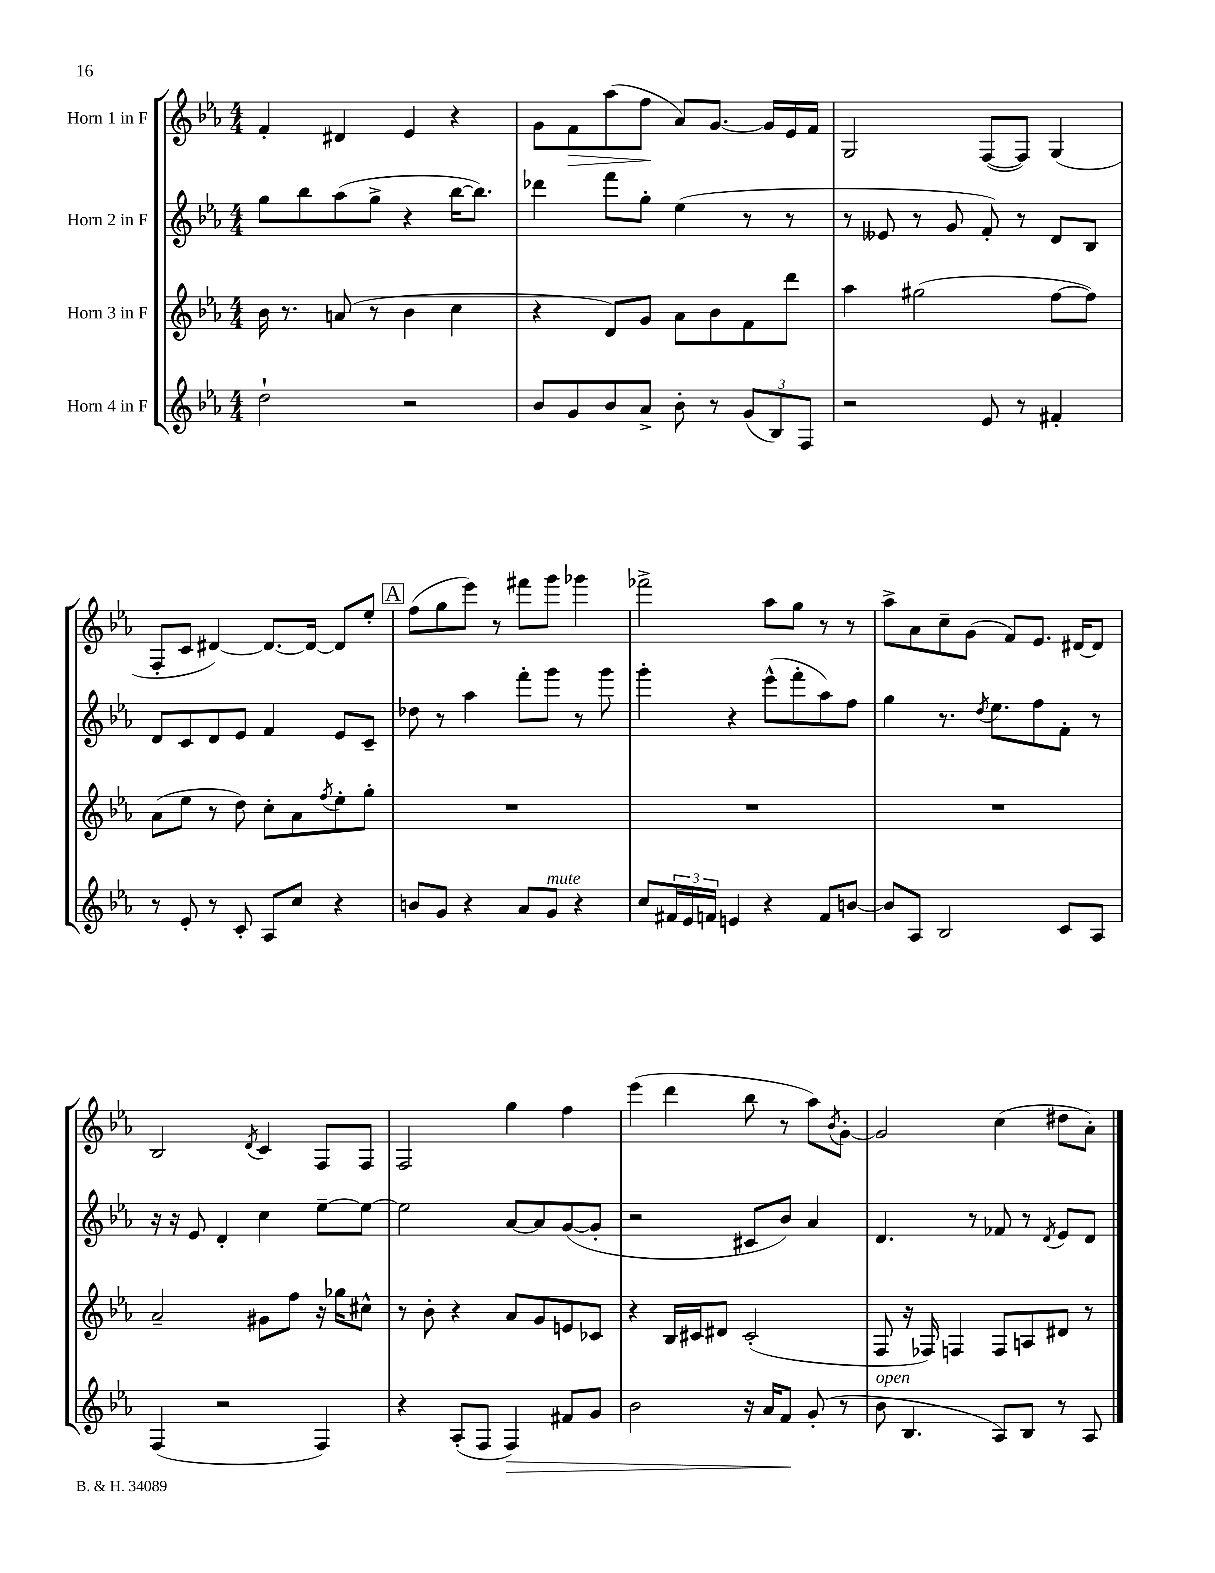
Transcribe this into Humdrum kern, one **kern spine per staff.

**kern	**kern	**kern	**kern
*staff4	*staff3	*staff2	*staff1
*clefG2	*clefG2	*clefG2	*clefG2
*k[b-e-a-]	*k[b-e-a-]	*k[b-e-a-]	*k[b-e-a-]
*M4/4	*M4/4	*M4/4	*M4/4
2dd`	16b-	8gg	4f'
.	8.r	.	.
.	.	8bb-	.
.	(8a	(8aa-	4d#
.	8r	8gg^	.
2r	4b-	4r	4e-
.	4cc	[16bb-	4r
.	.	8.bb-])	.
=	=	=	=
8b-	4r	4ddd-	8g
8g	.	.	8f
8b-	8d)	8fff	(8aa-
8a-^	8g	8gg'	8ff
8b-'	8a-	(4ee-	8a-)
8r	8b-	.	[8.g
(12g	8f	8r	.
.	.	.	16g]
12B-)	.	.	.
.	8ddd	8r	16e-
12F	.	.	.
.	.	.	16f
=	=	=	=
2r	4aa-	8r	2G
.	.	8e--	.
.	(2gg#	8r	.
.	.	8g	.
8e-	.	8f')	([8F
8r	.	8r	8F])
4f#'	[8ff	8d	(4G
.	8ff])	8B-	.
=	=	=	=
8r	(8a-	8d	8F'
8e-'	8ee-	8c	8c
8r	8r	8d	[4d#)
8c'	8dd)	8e-	.
8A-	8cc'	4f	8.d#_
8cc	8a-	.	.
.	.	.	16d#_
.	8qff	.	.
4r	8ee-'	8e-	8d#]
.	8gg'	8c~	8ee-'
=	=	=	=
8b	1r	8dd-	(8ff
8g	.	8r	8gg
4r	.	4aa-	8eee-)
.	.	.	8r
8a-	.	8fff'	8fff#
8g	.	8ggg	8ggg
4r	.	8r	4ggg-
.	.	8ggg	.
=	=	=	=
8cc	1r	4ggg'	2fff-^
24f#	.	.	.
24e-	.	.	.
24f	.	.	.
4e	.	4r	.
4r	.	(8eee-^^	8aa-
.	.	8fff'	8gg
8f	.	8aa-)	8r
[8b	.	8ff	8r
=	=	=	=
8b]	1r	4gg	8aa-^
8A-	.	.	8a-
2B-	.	8.r	8cc~
.	.	.	(8g
.	.	8qdd	.
.	.	8.ee-	.
.	.	.	8f)
.	.	8ff	8.e-
8c	.	8f'	.
.	.	.	[16d#
8A-	.	8r	8d#]
=	=	=	=
(4F	2a-~	16r	2B-
.	.	16r	.
.	.	8e-	.
2r	.	4d'	.
.	.	.	8qd
.	8g#	4cc	4c
.	8ff	.	.
4F)	16r	[8ee-~	8F
.	16gg-	.	.
.	8cc#^^	8ee-_	8F
=	=	=	=
4r	8r	2ee-]	2F
.	8b-'	.	.
(8A-'	4r	.	.
8F	.	.	.
4F)	8a-	[8a-	4gg
.	8g	8a-]	.
8f#	8e	([8g	4ff
8g	8c-	8g']	.
=	=	=	=
2b-	4r	2r	(4eee-
.	16B-	.	4ddd
.	16c#	.	.
.	8d#	.	.
16r	(2c#'	8c#	8bb-
16a-	.	.	.
8f	.	8b-)	8r
(8g'	.	4a-	8aa-)
.	.	.	8qb-
8r	.	.	[8g'
=	=	=	=
8b-	8F	4.d	2g]
4.B-	16r	.	.
.	16F-)	.	.
.	4F	.	.
.	.	8r	.
8A-)	8F	8f-	(4cc
8B-	8A	8r	.
.	.	8qd	.
8r	8d#	8e-	8dd#
8A-	8r	8d	8a-')
==	==	==	==
*-	*-	*-	*-
